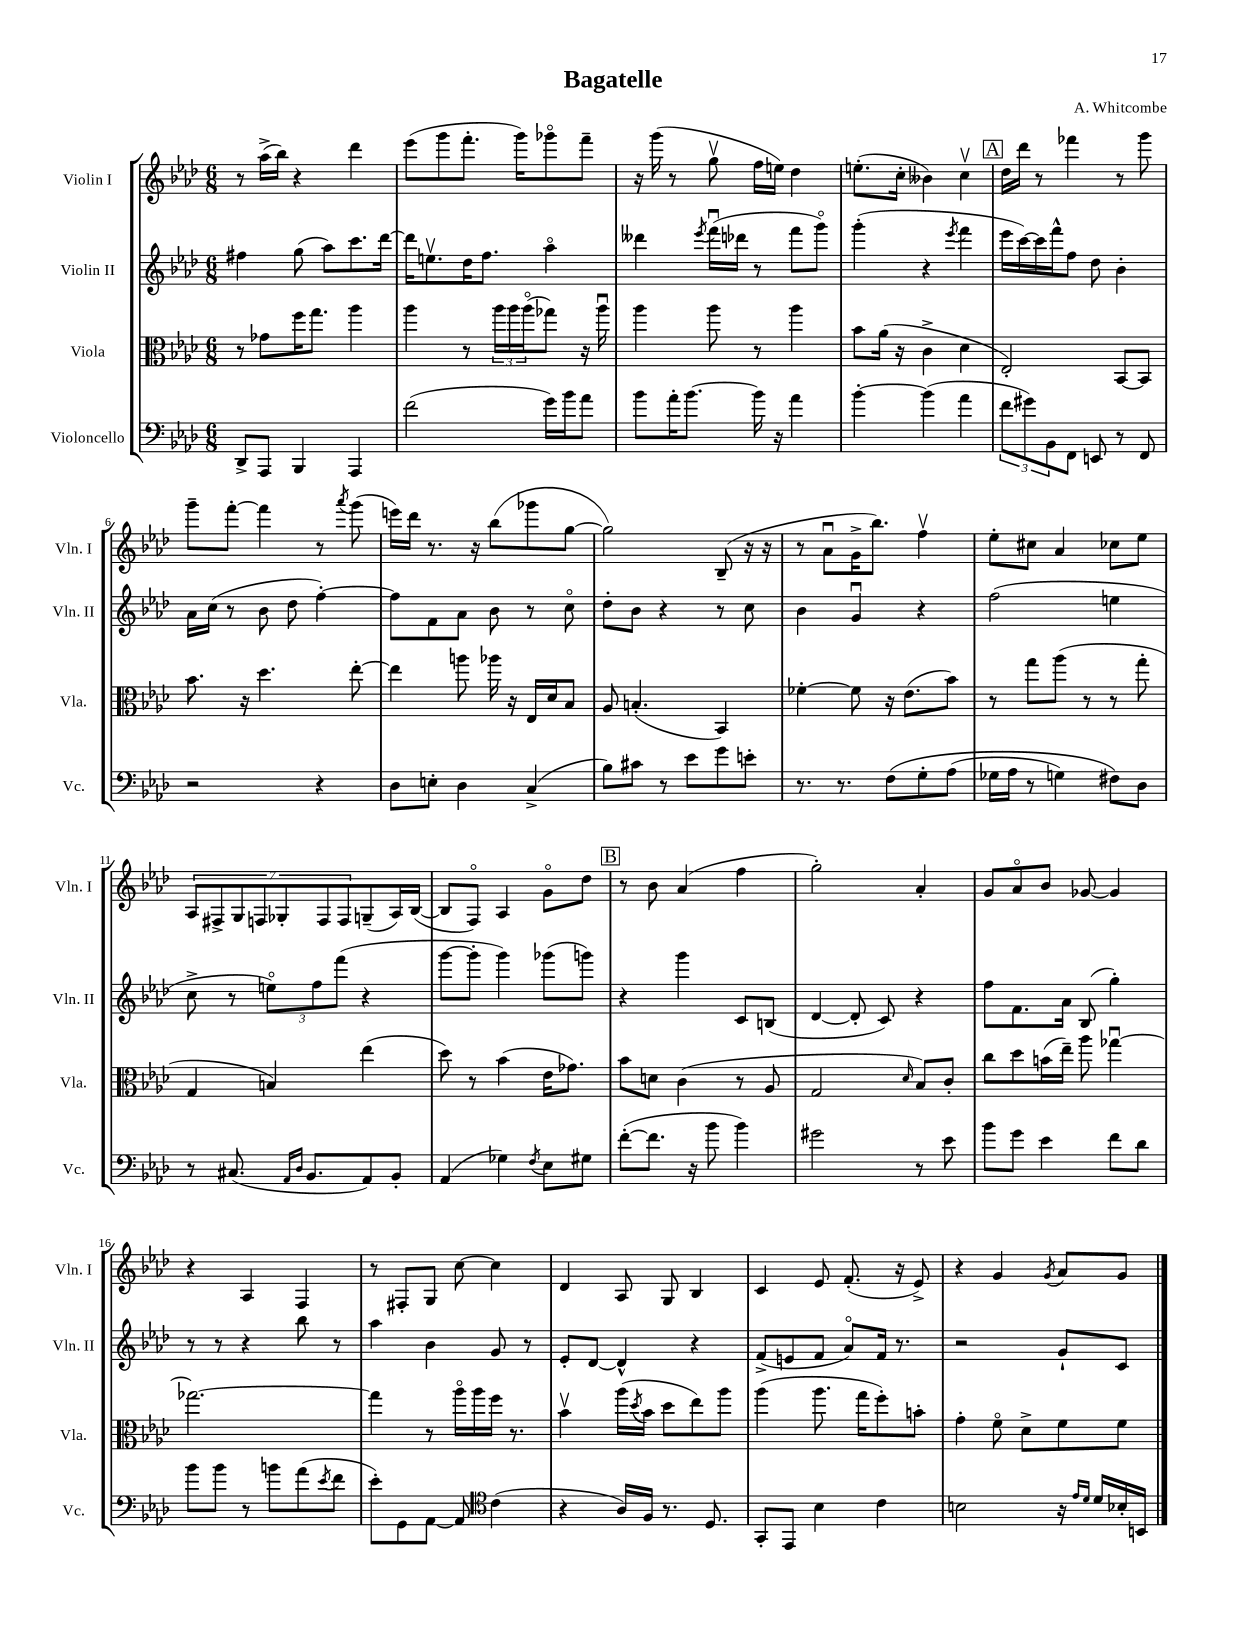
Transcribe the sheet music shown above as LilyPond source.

\header { title = "Bagatelle" composer = "A. Whitcombe" }
<<
\new StaffGroup <<
\new Staff = "s0" \with { instrumentName = "Violin I" shortInstrumentName = "Vln. I" } {
    \clef treble \key aes \major \numericTimeSignature \time 6/8
    r8 aes''16->( bes''16) r4 des'''4 |
    ees'''8( g'''8 f'''8.-. g'''16) ges'''8\flageolet f'''8-- |
    r16 g'''16( r8 g''8\upbow f''16 e''16) des''4 |
    e''8.-.( c''16-. beses'4) c''4\upbow |
    \mark \markup { \box "A" } des''16 des'''16 r8 fes'''4 r8 g'''8 |
    g'''8-- f'''8~-. f'''4 r8 \acciaccatura { aes'''8 } g'''8( |
    e'''16) des'''16 r8. r16 bes''8( ges'''8 g''8~ |
    g''2) bes8--( r16 r16 |
    r8 aes'8\downbow g'16-> bes''8.) f''4\upbow |
    ees''8-. cis''8 aes'4 ces''8 ees''8 |
    \tuplet 7/4 { aes8 fis8-> g8 f8 ges8-. f8 f8 } g8--( aes16) bes16~( |
    bes8 f8\flageolet) aes4 g'8\flageolet des''8 |
    \mark \markup { \box "B" } r8 bes'8 aes'4( f''4 |
    g''2-.) aes'4-. |
    g'8 aes'8\flageolet bes'8 ges'8~ ges'4 |
    r4 aes4 f4 |
    r8 fis8-. g8 c''8~ c''4 |
    des'4 aes8 g8 bes4 |
    c'4 ees'8 f'8.-.( r16 ees'8->) |
    r4 g'4 \acciaccatura { g'8 } aes'8 g'8 \bar "|." |
}
\new Staff = "s1" \with { instrumentName = "Violin II" shortInstrumentName = "Vln. II" } {
    \clef treble \key aes \major \numericTimeSignature \time 6/8
    fis''4 g''8( aes''8) c'''8. des'''16~ |
    des'''16 e''8.\upbow des''16 f''8. aes''4\flageolet |
    deses'''4 \acciaccatura { ees'''8 } f'''16\downbow( des'''16 r8 f'''8 g'''8\flageolet) |
    g'''4-.( r4 \acciaccatura { ees'''8 } f'''4 |
    \mark \markup { \box "A" } ees'''16 c'''16~) c'''16 f'''16-^ f''8 des''8 bes'4-. |
    aes'16 c''16( r8 bes'8 des''8 f''4~-.) |
    f''8 f'8 aes'8 bes'8 r8 c''8\flageolet |
    des''8-. bes'8 r4 r8 c''8 |
    bes'4 g'4\downbow r4 |
    f''2( e''4 |
    c''8-> r8 \tuplet 3/2 { e''8\flageolet) f''8 f'''8( } r4 |
    g'''8~ g'''8-. g'''4) ges'''8( g'''8) |
    \mark \markup { \box "B" } r4 g'''4 c'8 b8( |
    des'4~ des'8-. c'8) r4 |
    f''8 f'8. aes'16 bes8( g''4-.) |
    r8 r8 r4 bes''8 r8 |
    aes''4 bes'4 g'8 r8 |
    ees'8-. des'8~ des'4-^ r4 |
    f'8->( e'8 f'8 aes'8\flageolet) f'16 r8. |
    r2 g'8-! c'8 \bar "|." |
}
\new Staff = "s2" \with { instrumentName = "Viola" shortInstrumentName = "Vla." } {
    \clef alto \key aes \major \numericTimeSignature \time 6/8
    r8 ges'8 f''16 g''8. aes''4 |
    aes''4 r8 \tuplet 3/2 { aes''16 aes''16 aes''16\flageolet( } ges''8) r16 aes''16\downbow |
    aes''4 aes''8 r8 aes''4 |
    bes'8 aes'16( r16 c'4-> des'4 |
    \mark \markup { \box "A" } ees2-.) bes,8~ bes,8 |
    bes'8. r16 des''4. ees''8~-. |
    ees''4 a''8 aes''16 r16 ees16 des'16 bes8 |
    aes8 b4.-.( bes,4) |
    fes'4~-. fes'8 r16 ees'8.( bes'8) |
    r8 g''8 aes''8( r8 r8 g''8-. |
    g4 b4) ees''4( |
    des''8) r8 bes'4( ees'16 ges'8.) |
    \mark \markup { \box "B" } bes'8 d'8 c'4( r8 aes8 |
    g2 \grace { des'16 } bes8) c'8-. |
    c''8 des''8 b'16( ees''16--) aes''8 ges''4~\downbow |
    ges''2.~ |
    ges''4 r8 aes''16\flageolet aes''16 f''16 r8. |
    bes'4\upbow aes''16( \acciaccatura { des''8 } bes'16 des''8 ees''8) aes''8 |
    aes''4( aes''8. g''16 f''8-.) b'8-. |
    g'4-. f'8\flageolet des'8-> f'8 f'8 \bar "|." |
}
\new Staff = "s3" \with { instrumentName = "Violoncello" shortInstrumentName = "Vc." } {
    \clef bass \key aes \major \numericTimeSignature \time 6/8
    des,8-> aes,,8 bes,,4 aes,,4 |
    f'2( g'16) bes'16 aes'8 |
    bes'8 aes'16-. bes'8.~ bes'16 r16 aes'4 |
    bes'4~-. bes'4( aes'4 |
    \mark \markup { \box "A" } \tuplet 3/2 { f'8 gis'8) bes,8 } f,8 e,8 r8 f,8 |
    r2 r4 |
    des8 e8-. des4 c4->( |
    bes8) cis'8 r8 ees'8 g'8 e'8-. |
    r8. r8. f8\( g8-. aes8( |
    ges16 aes16 r8 g4) fis8\) des8 |
    r8 cis8.( \grace { aes,16 des16 } bes,8. aes,8) bes,8-. |
    aes,4( ges4) \acciaccatura { f8 } ees8 gis8 |
    \mark \markup { \box "B" } f'8~-.( f'8. r16 bes'8 bes'4) |
    gis'2 r8 ees'8 |
    bes'8 g'8 ees'4 f'8 des'8 |
    bes'8 bes'8 r8 b'8 aes'8( \acciaccatura { ees'8 } f'8 |
    ees'8-.) g,8 aes,8~ aes,8 \clef tenor c'4( |
    r4 aes16) f16 r8. des8. |
    g,8-. ees,8 bes4 c'4 |
    b2 r16 \grace { ees'16 des'16 } des'16 bes16-. b,16 \bar "|." |
}
>>
>>
